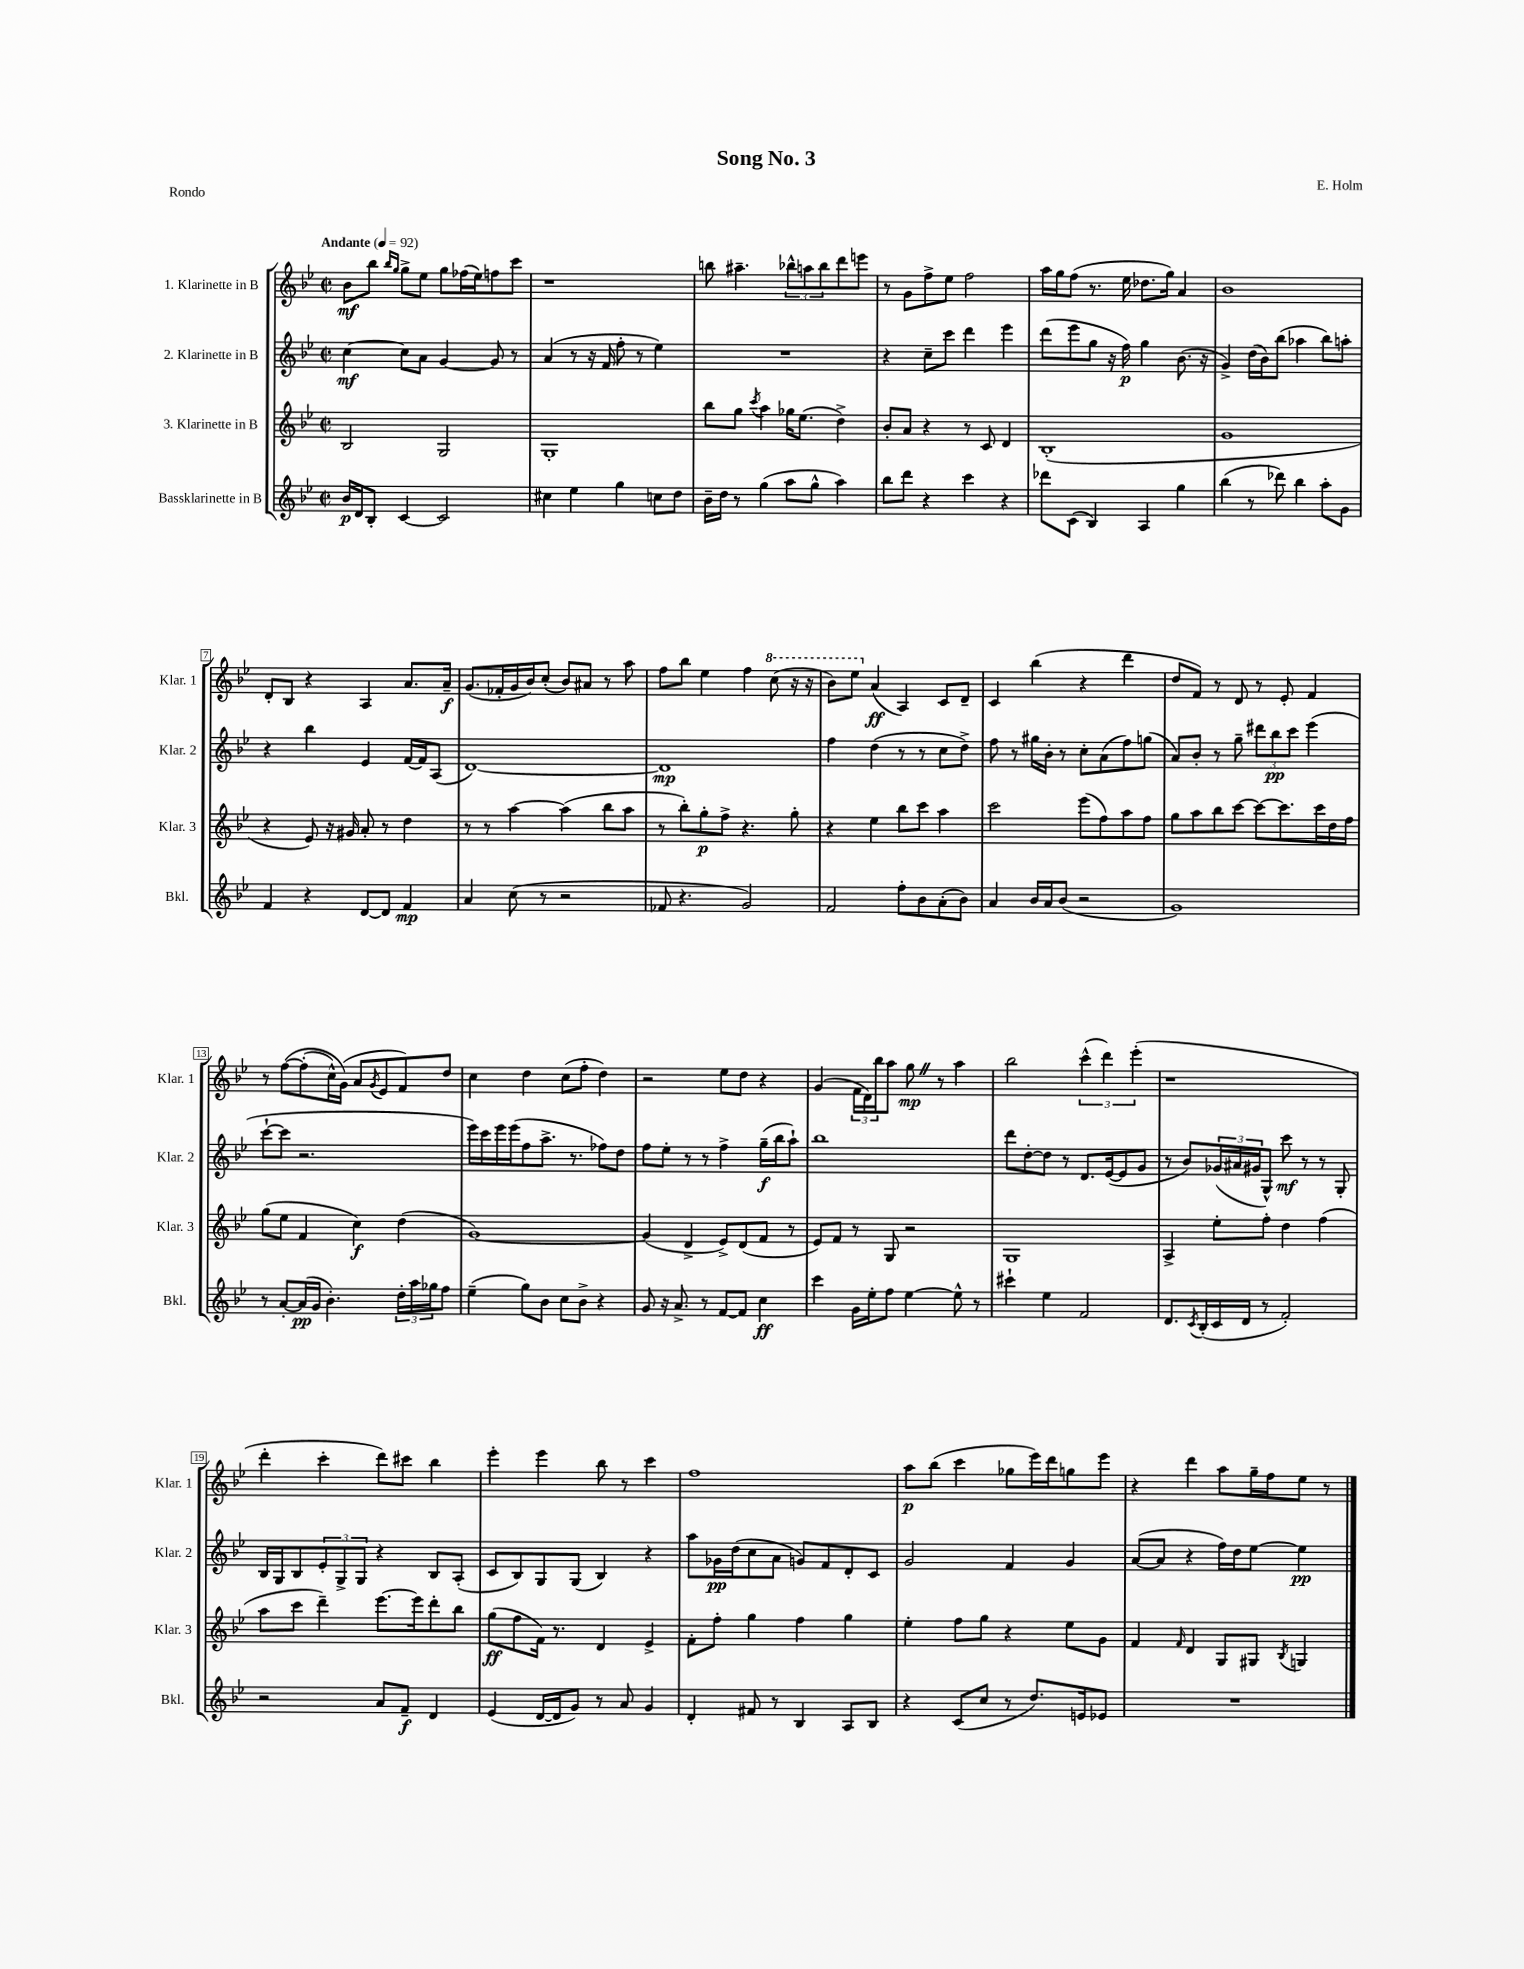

**kern	**kern	**kern	**kern
*staff4	*staff3	*staff2	*staff1
*clefG2	*clefG2	*clefG2	*clefG2
*k[b-e-]	*k[b-e-]	*k[b-e-]	*k[b-e-]
*M2/2	*M2/2	*M2/2	*M2/2
*met(c|)	*met(c|)	*met(c|)	*met(c|)
*MM92	*MM92	*MM92	*MM92
16b-	2B-	[4cc	8b-
16d	.	.	.
8B-'	.	.	8bb-
.	.	.	16qqbb-
.	.	.	16qqgg
[4c	.	8cc]	8gg^
.	.	8a	8ee-
2c]	2G	[4g	8gg
.	.	.	(16ff-
.	.	.	16ee-)
.	.	8g]	8ff
.	.	8r	8ccc
=	=	=	=
4cc#	1G'	(4a	1r
4ee-	.	8r	.
.	.	16r	.
.	.	16f	.
4gg	.	8ff'	.
.	.	8r	.
8cc	.	4ee-)	.
8dd	.	.	.
=	=	=	=
16b-~	8bb-	1r	8bb
16dd	.	.	.
8r	8gg	.	4.aa#~
.	8qccc	.	.
(4gg	4aa	.	.
8aa	16gg-	.	12bb-^^
.	(8.ee-	.	.
.	.	.	12aa
8gg^^	.	.	.
.	.	.	12bb-
4aa)	4dd^)	.	8ddd
.	.	.	8eee
=	=	=	=
8bb-	8b-'	4r	8r
8ddd	8a	.	8g
4r	4r	8cc~	8ff^
.	.	8ccc	8ee-
4ccc	8r	4ddd	2ff
.	8c	.	.
4r	4d	4eee-	.
=	=	=	=
8ddd-	(1B-'	(8ddd	16aa
.	.	.	16gg
(8c	.	8eee-	(8ff
4B-)	.	8gg	8.r
.	.	16r	.
.	.	16ff)	16ee-
4A	.	4gg	8.dd-
.	.	.	16gg)
4gg	.	(8.b-	4a
.	.	16r	.
=	=	=	=
(4bb-	1g	4g^)	1b-
8r	.	(16dd	.
.	.	16b-)	.
8ddd-)	.	(8bb-	.
4bb-	.	4aa-	.
8aa'	.	8bb-)	.
8g	.	8aa'	.
=	=	=	=
4f	4r	4r	8d'
.	.	.	8B-
4r	8e-)	4bb-	4r
.	16r	.	.
.	16g#	.	.
[8d	8a'	4e-	4A
8d]	8r	.	.
4f	4dd	[16f	8.a
.	.	16f]	.
.	.	(8A	.
.	.	.	16a~
=	=	=	=
4a	8r	[1d)	(8.g
.	8r	.	.
.	.	.	16f-'
(8cc	[4aa	.	16g
.	.	.	16b-)
8r	.	.	(8cc'
2r	(4aa]	.	8b-)
.	.	.	8a#
.	8bb-	.	8r
.	8aa	.	8aa
=	=	=	=
8f-	8r	1d]	8ff
4.r	8bb-')	.	8bb-
.	8gg'	.	4ee-
.	8ff^	.	.
2g)	4.r	.	4ff
.	.	.	(8ccc
.	8gg'	.	16r
.	.	.	16r
=	=	=	=
2f	4r	4ff	8bb-)
.	.	.	8eee-
.	4ee-	(4dd	(4a
8ff'	8bb-	8r	4A)
8b-	8ccc	8r	.
(8a'	4aa	8cc	8c
8b-)	.	8dd^)	8d~
=	=	=	=
4a	2ccc	8ff	4c
.	.	8r	.
16b-	.	16gg#	(4bb-
16a	.	16b-'	.
(8b-	.	8r	.
2r	(8eee-	8cc'	4r
.	8ff)	(8a	.
.	8aa	8ff)	4ddd
.	8ff	(8gg	.
=	=	=	=
1g)	8gg	8a)	8dd
.	8aa	8b-'	8f)
.	8bb-	8r	8r
.	[8ccc	8gg~	8d
.	8ccc_	12ddd#	8r
.	.	12bb-	.
.	8.ccc]	.	8e-'
.	.	12ccc	.
.	.	(4eee-	4f
.	16ccc	.	.
.	16dd	.	.
.	16ff	.	.
=	=	=	=
8r	(8gg	[8ccc`	8r
[8a'	8ee-	8ccc]	&([8ff
(16a]	4f	2.r	(8ff']
16g	.	.	.
4.b-')	.	.	16cc^^)
.	.	.	(16g&)
.	4cc)	.	8a
.	.	.	8qg
.	.	.	8e-
24dd'	(4dd	.	8f)
24aa	.	.	.
24gg-	.	.	.
8ff	.	.	8dd
=	=	=	=
(4ee-~	[1g)	16eee-)	4cc
.	.	16ccc	.
.	.	16eee-	.
.	.	(16eee-	.
8gg)	.	8ff	4dd
8b-	.	8.aa^	.
8cc	.	.	(8cc
.	.	8.r	.
8b-^	.	.	8ff'
4r	.	8ff-)	4dd)
.	.	8dd	.
=	=	=	=
8g	(4g]	8ff	2r
16r	.	8ee-'	.
8.a^	.	.	.
.	4d^	8r	.
8r	.	8r	.
[8f	8e-^)	4ff^	8ee-
8f]	(8d	.	8dd
4cc	8f	(16gg~	4r
.	.	16bb-	.
.	8r	8aa`)	.
=	=	=	=
4ccc	8e-)	1bb-	(4g
.	8f	.	.
16g	8r	.	24f
.	.	.	24d)
16ee-'	.	.	.
.	.	.	24bb-
8ff	8G	.	8aa
[4ee-	2r	.	8gg
.	.	.	8r
8ee-^^]	.	.	4aa
8r	.	.	.
=	=	=	=
4ccc#`	1G	8ddd	2bb-
.	.	[8dd'	.
4ee-	.	8dd]	.
.	.	8r	.
2f	.	8.d	(6ccc^^
.	.	.	6ddd)
.	.	([16e-	.
.	.	8e-]	.
.	.	.	(6eee-'
.	.	8g	.
=	=	=	=
8.d	4A^	8r	1r
.	.	8b-)	.
8qc	.	.	.
(16B-'	.	.	.
16c	8ee-'	(24g-	.
.	.	24a#	.
16d	.	.	.
.	.	24g#	.
8r	8ff'	8G^^)	.
2f')	4dd	8ccc	.
.	.	8r	.
.	(4ff	8r	.
.	.	8G'	.
=	=	=	=
2r	8aa	16B-	4ddd'
.	.	16G	.
.	8ccc	8B-	.
.	4ddd~)	12e-'	4ccc'
.	.	12G^	.
.	.	12G	.
8a	[8.eee-	4r	8ddd)
8f~	.	.	8ccc#
.	16eee-]	.	.
4d	8ddd'	8B-	4bb-
.	8bb-	(8A'	.
=	=	=	=
(4e-	(8gg	8c	4eee-'
.	8ff	8B-)	.
[16d	16f)	8G	4eee-
16d]	8.r	.	.
8g)	.	(8G	.
8r	4d	4B-)	8bb-
8a	.	.	8r
4g	4e-^	4r	4ccc
=	=	=	=
4d'	8f'	8aa	1ff
.	8ff'	16g-	.
.	.	(16dd	.
8f#	4gg	8cc	.
8r	.	8a	.
4B-	4ff	8g)	.
.	.	8f	.
8A	4gg	8d'	.
8B-	.	8c	.
=	=	=	=
4r	4ee-'	2g	8aa
.	.	.	(8bb-
(8c	8ff	.	4ccc
8cc	8gg	.	.
8r	4r	4f	8gg-
8.dd)	.	.	16eee-)
.	.	.	16ddd
.	8ee-	4g	8gg
16e	.	.	.
8e-	8g	.	8eee-
=	=	=	=
1r	4f	([8a	4r
.	.	8a]	.
.	16qqf	.	.
.	4d	4r	4ddd
.	8G	16ff)	8aa
.	.	16dd	.
.	8G#	[8ee-	16gg~
.	.	.	16ff
.	8qB-	.	.
.	4G	4ee-]	8ee-
.	.	.	8r
==	==	==	==
*-	*-	*-	*-
